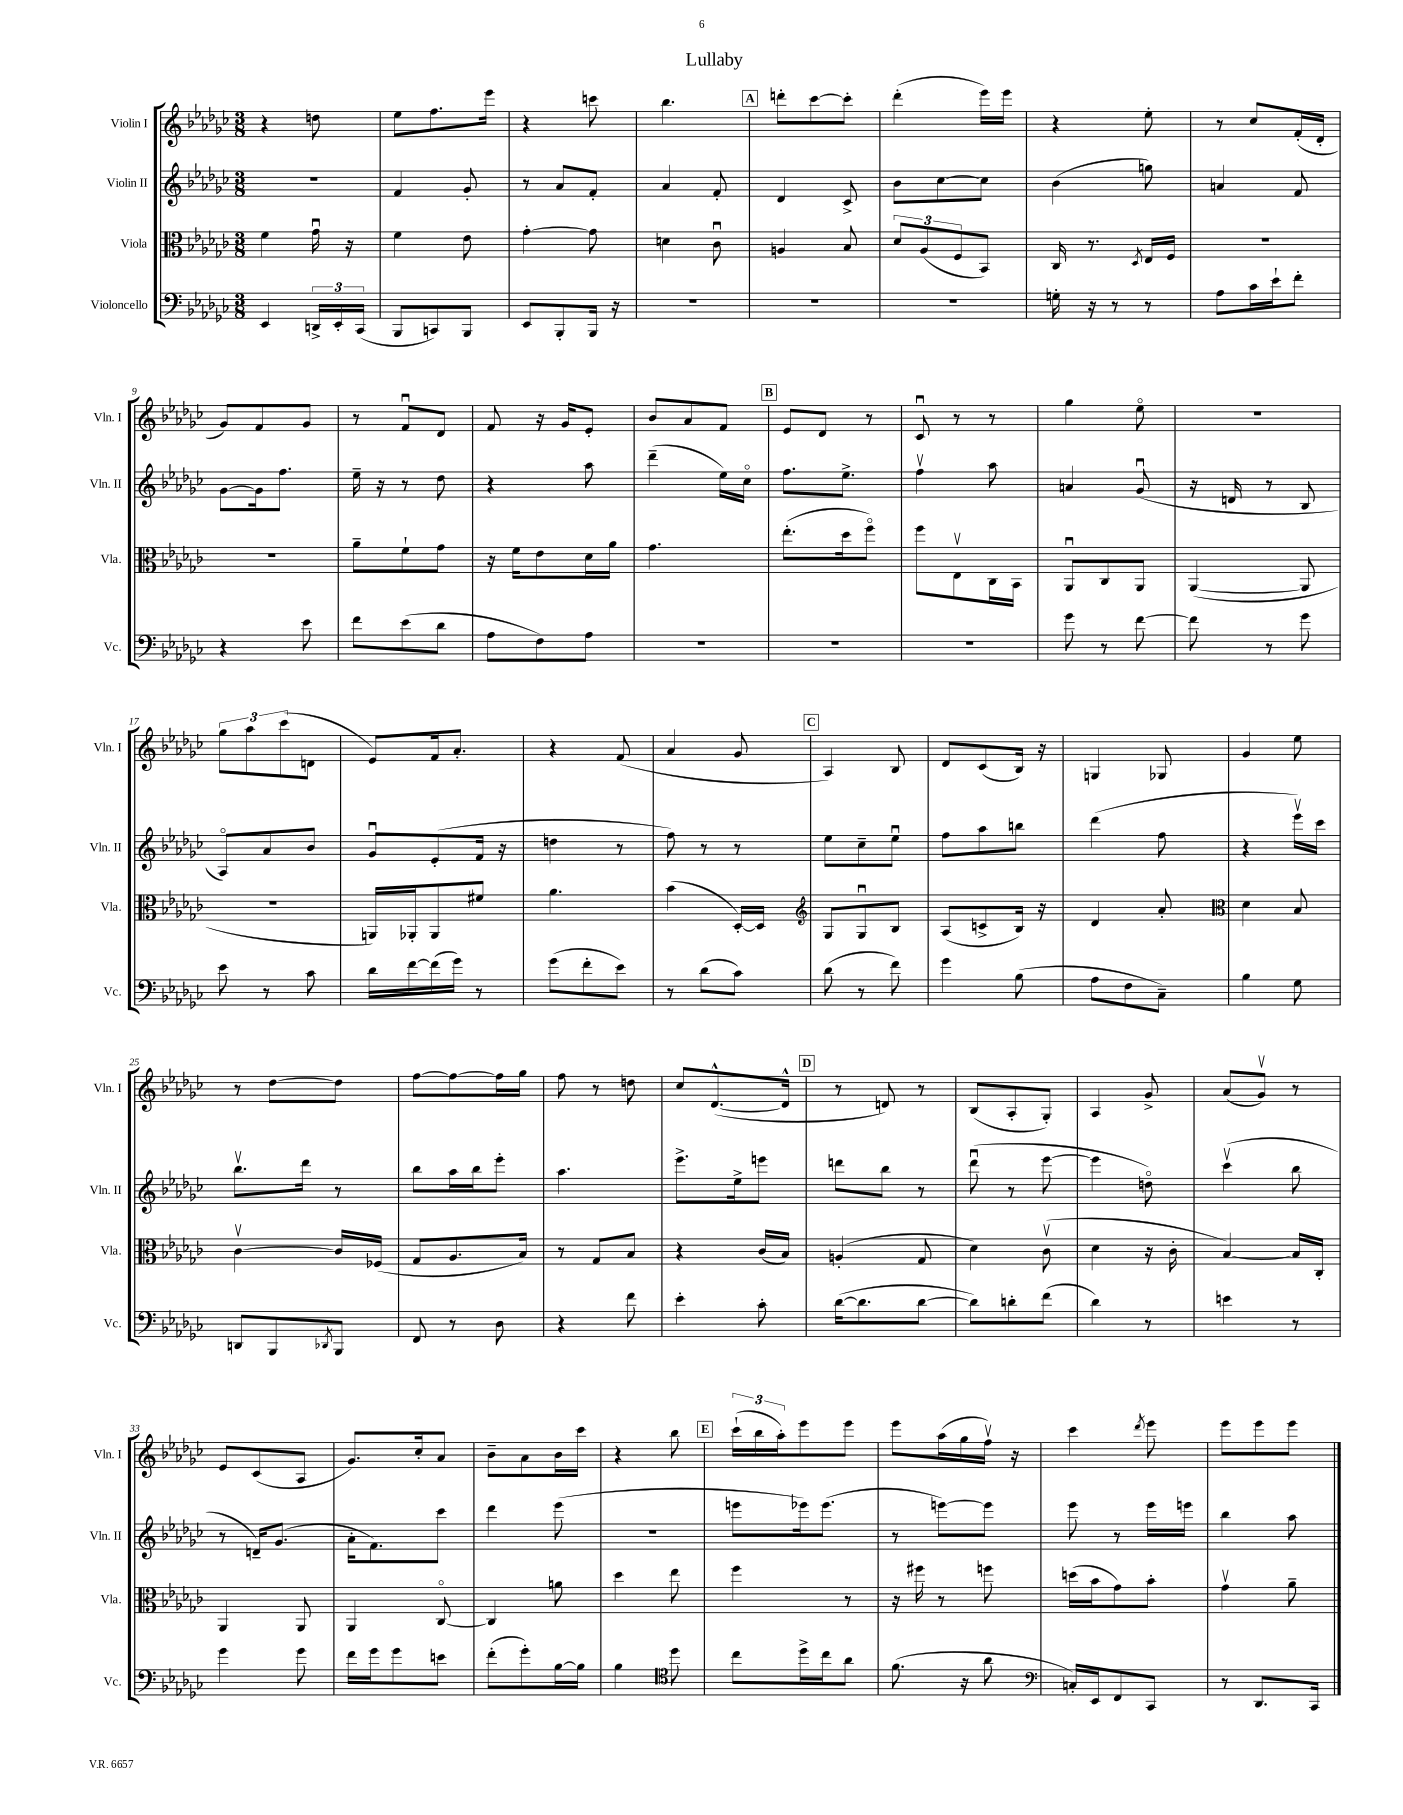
\header { title = "Lullaby" }
<<
\new StaffGroup <<
\new Staff = "s0" \with { instrumentName = "Violin I" shortInstrumentName = "Vln. I" } {
    \clef treble \key ges \major \numericTimeSignature \time 3/8
    r4 d''8 |
    ees''8 f''8. ees'''16 |
    r4 c'''8 |
    bes''4. |
    \mark \markup { \box "A" } d'''8-. ces'''8~ ces'''8-. |
    des'''4-.( ees'''16) ees'''16 |
    r4 ees''8-. |
    r8 ces''8 f'16-.( des'16-. |
    ges'8) f'8 ges'8 |
    r8 f'8\downbow des'8 |
    f'8 r16 ges'16 ees'8-. |
    bes'8 aes'8 f'8 |
    \mark \markup { \box "B" } ees'8 des'8 r8 |
    ces'8\downbow r8 r8 |
    ges''4 ees''8\flageolet |
    R4. |
    \tuplet 3/2 { ges''8 aes''8 ces'''8( } d'8 |
    ees'8) f'16 aes'8.-. |
    r4 f'8( |
    aes'4 ges'8 |
    \mark \markup { \box "C" } aes4) bes8 |
    des'8 ces'8( bes16) r16 |
    g4 ges8 |
    ges'4 ees''8 |
    r8 des''8~ des''8 |
    f''8~ f''8~ f''16 ges''16 |
    f''8 r8 d''8 |
    ces''8 des'8.~-^( des'16-^ |
    \mark \markup { \box "D" } r8 d'8) r8 |
    bes8( aes8-. ges8-.) |
    aes4 ges'8-> |
    aes'8( ges'8\upbow) r8 |
    ees'8 ces'8( aes8 |
    ges'8.) ces''16-. aes'8 |
    bes'8-- aes'8 bes'16 ces'''16 |
    r4 bes''8 |
    \mark \markup { \box "E" } \tuplet 3/2 { ces'''16-!( bes''16 aes''16-.) } ees'''8 ees'''8 |
    ees'''8 aes''16( ges''16 f''16\upbow) r16 |
    ces'''4 \acciaccatura { des'''8 } ees'''8 |
    ees'''8 ees'''8 ees'''8 \bar "|." |
}
\new Staff = "s1" \with { instrumentName = "Violin II" shortInstrumentName = "Vln. II" } {
    \clef treble \key ges \major \numericTimeSignature \time 3/8
    R4. |
    f'4 ges'8-. |
    r8 aes'8 f'8-. |
    aes'4 f'8-. |
    \mark \markup { \box "A" } des'4 ces'8-> |
    bes'8 ces''8~ ces''8 |
    bes'4( g''8) |
    a'4 f'8 |
    ges'8~ ges'16 f''8. |
    ees''16-- r16 r8 des''8 |
    r4 aes''8 |
    des'''4--( ees''16) ces''16\flageolet |
    \mark \markup { \box "B" } f''8. ees''8.-> |
    f''4\upbow aes''8 |
    a'4 ges'8\downbow( |
    r16 d'16 r8 bes8 |
    aes8\flageolet) aes'8 bes'8 |
    ges'8\downbow ees'8-.( f'16 r16 |
    d''4 r8 |
    f''8) r8 r8 |
    \mark \markup { \box "C" } ees''8 ces''8-- ees''8\downbow |
    f''8 aes''8 b''8 |
    des'''4( f''8 |
    r4 ees'''16\upbow) ces'''16 |
    bes''8.\upbow des'''16 r8 |
    bes''8 aes''16 bes''16 ees'''8-. |
    aes''4. |
    ees'''8.-> ees''16-> e'''8 |
    \mark \markup { \box "D" } d'''8 bes''8 r8 |
    des'''8\downbow( r8 ees'''8~ |
    ees'''4 d''8\flageolet) |
    ces'''4\upbow( bes''8 |
    r8 d'16--) ges'8.( |
    aes'16-. f'8.) ces'''8 |
    des'''4 ees'''8( |
    r4. |
    \mark \markup { \box "E" } e'''8 ees'''16) ees'''8.( |
    r8 e'''8~) e'''8 |
    ees'''8 r8 ees'''16 e'''16 |
    bes''4 aes''8 \bar "|." |
}
\new Staff = "s2" \with { instrumentName = "Viola" shortInstrumentName = "Vla." } {
    \clef alto \key ges \major \numericTimeSignature \time 3/8
    f'4 ges'16\downbow r16 |
    f'4 ees'8 |
    ges'4~-. ges'8 |
    d'4 ces'8\downbow |
    \mark \markup { \box "A" } a4 bes8 |
    \tuplet 3/2 { des'8 aes8( f8 } bes,8) |
    ces16 r8. \acciaccatura { des8 } ees16 f16 |
    R4. |
    R4. |
    aes'8-- f'8-! ges'8 |
    r16 f'16 ees'8 des'16 aes'16 |
    ges'4. |
    \mark \markup { \box "B" } ees''8.-.( des''16 f''8\flageolet) |
    f''8 ees8\upbow ces16 bes,16 |
    aes,8\downbow ces8 aes,8 |
    aes,4~( aes,8 |
    R4. |
    a,16) aes,16-. aes,8 fis'8 |
    aes'4. |
    bes'4( des16~-.) des16 |
    \mark \markup { \box "C" } \clef treble ges8 ges8\downbow bes8 |
    aes8( c'8-> bes16) r16 |
    des'4 aes'8-. |
    \clef alto des'4 bes8 |
    ces'4~\upbow ces'16 fes16( |
    ges8 aes8. bes16) |
    r8 ges8 bes8 |
    r4 ces'16( bes16) |
    \mark \markup { \box "D" } a4-.( ges8 |
    des'4) ces'8\upbow( |
    des'4 r16 ces'16-. |
    bes4~) bes16 ces16-. |
    aes,4 aes,8 |
    aes,4 ces8~\flageolet |
    ces4 a'8 |
    des''4 ees''8 |
    \mark \markup { \box "E" } f''4 r8 |
    r16 fis''16 r8 f''8 |
    d''16( bes'16 ges'8) bes'8-. |
    ges'4\upbow aes'8-- \bar "|." |
}
\new Staff = "s3" \with { instrumentName = "Violoncello" shortInstrumentName = "Vc." } {
    \clef bass \key ges \major \numericTimeSignature \time 3/8
    ees,4 \tuplet 3/2 { d,16-> ees,16-. ces,16( } |
    bes,,8 c,8) bes,,8 |
    ees,8 bes,,8-. bes,,16 r16 |
    R4. |
    \mark \markup { \box "A" } R4. |
    R4. |
    g16-. r16 r8 r8 |
    aes8 ces'16 ees'16-! f'8-. |
    r4 ees'8 |
    f'8 ees'8( des'8 |
    aes8 f8) aes8 |
    R4. |
    \mark \markup { \box "B" } R4. |
    R4. |
    ges'8 r8 f'8~ |
    f'8 r8 ges'8 |
    ees'8 r8 ces'8 |
    des'16 f'16~ f'16( ges'16) r8 |
    ges'8( f'8-. ees'8) |
    r8 des'8( ces'8) |
    \mark \markup { \box "C" } des'8( r8 f'8) |
    ges'4 bes8( |
    aes8 f8 ces8--) |
    bes4 ges8 |
    d,8 bes,,8 \acciaccatura { des,8 } bes,,8 |
    f,8 r8 des8 |
    r4 f'8 |
    ees'4-. ces'8-. |
    \mark \markup { \box "D" } des'16~( des'8. des'8~ |
    des'8) d'8-. f'8( |
    des'4) r8 |
    e'4 r8 |
    ges'4 ges'8 |
    f'16 ges'16 ges'8 e'8 |
    f'8-.( ges'8-.) bes16~ bes16 |
    bes4 \clef tenor des''8 |
    \mark \markup { \box "E" } ces''8 des''16-> ces''16 aes'8 |
    f'8.( r16 aes'8 |
    \clef bass c16-.) ees,16 f,8 ces,8 |
    r8 des,8. ces,16 \bar "|." |
}
>>
>>
